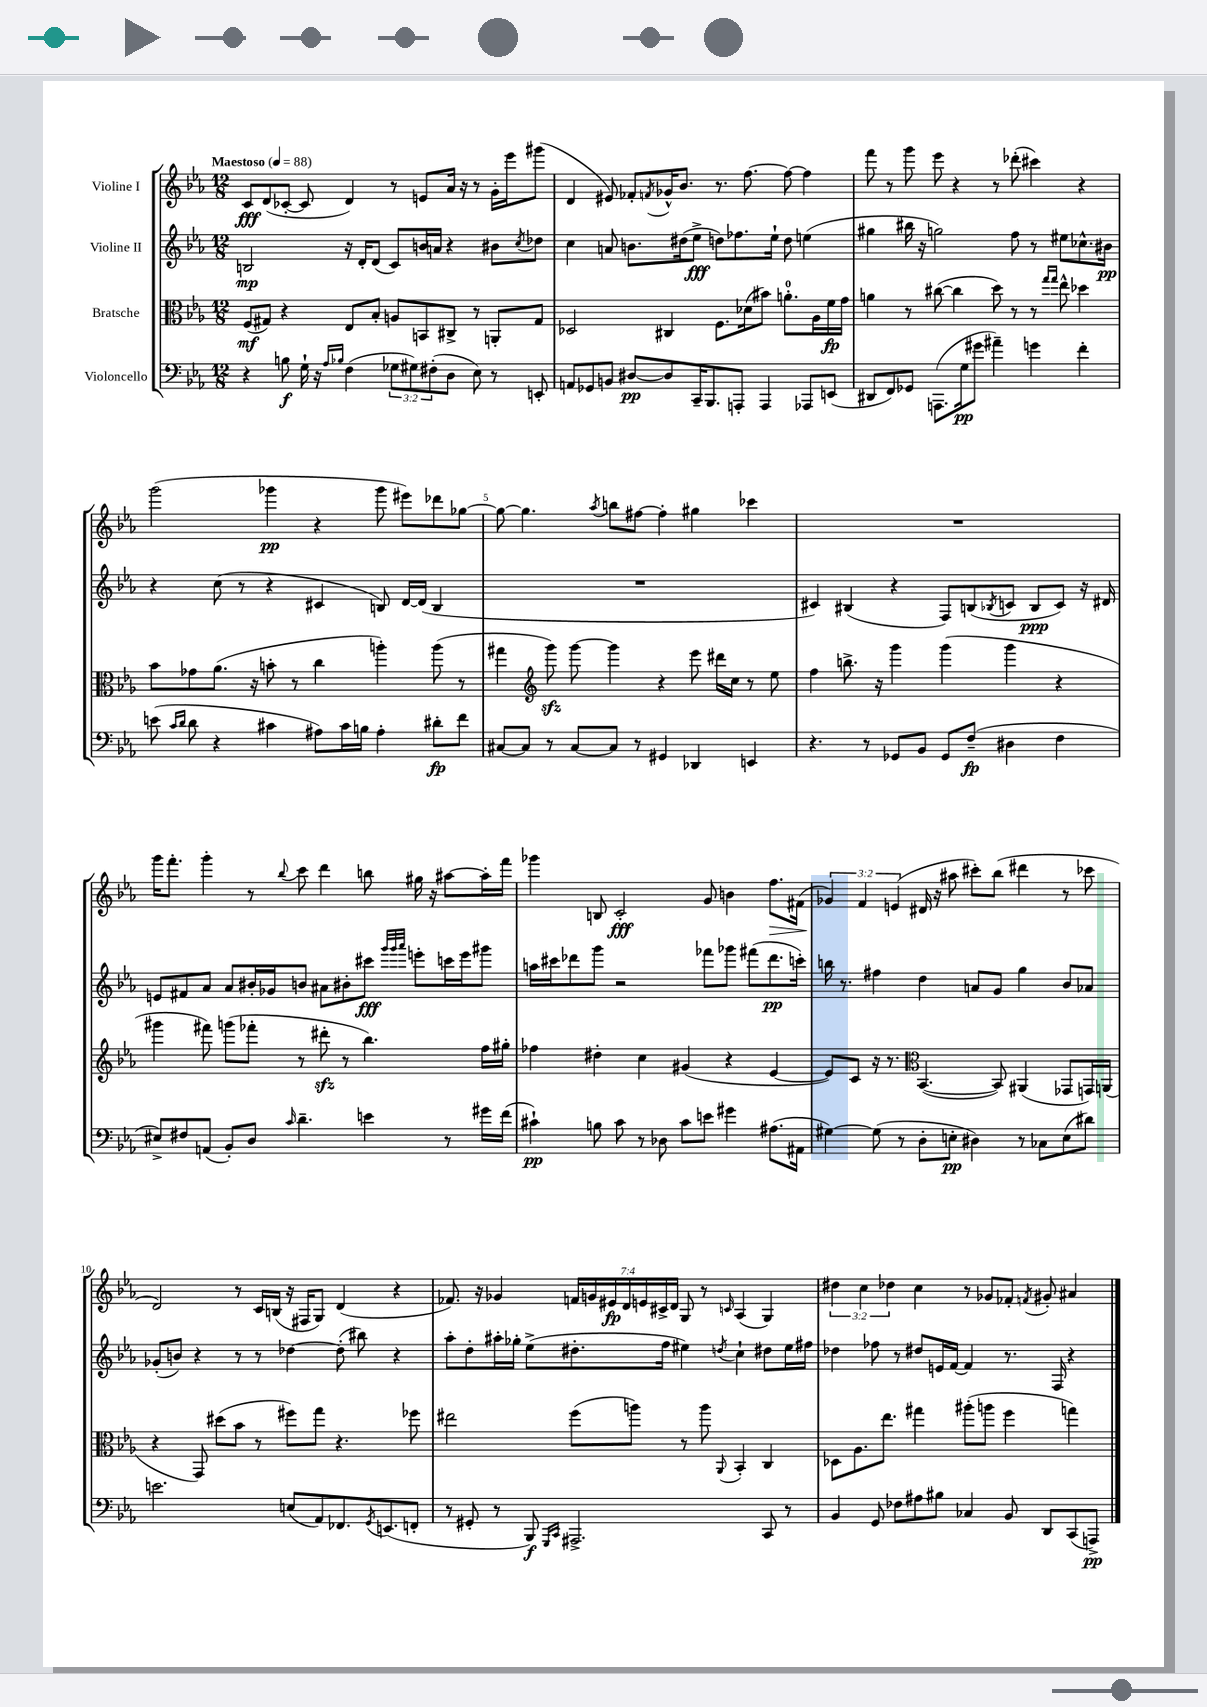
<<
\new StaffGroup <<
\new Staff = "s0" \with { instrumentName = "Violine I" } {
    \clef treble \key ees \major \numericTimeSignature \time 12/8 \override Staff.TupletNumber.text = #tuplet-number::calc-fraction-text \tempo "Maestoso" 4 = 88
    c'8\fff d'8( ces'8~-. ces'8 d'4) r8 e'8 aes'16 r16 r8 g'16-. ees'''16 gis'''8( |
    d'4 eis'8) fes'8-. \acciaccatura { f'8 } ges'16-^ bes'8. r8. f''8.~ f''8~ f''4 |
    f'''8 r8 g'''8 ees'''8 r4 r8 des'''8-.( cis'''4) r4 |
    g'''2( ges'''4\pp r4 ges'''8 eis'''8) des'''8 ges''8~ |
    ges''8~ ges''4. \acciaccatura { aes''8 } b''8 fis''8~ fis''4-. gis''4 ces'''4 |
    R1. |
    g'''16 f'''8.-. g'''4-. r8 \appoggiatura { bes''8 } c'''8 d'''4 b''8 gis''16 r16 ais''8~ ais''16-. f'''16 |
    ges'''4 b8 c'2-.\fff g'8 b'4 f''8.\> fis'16( |
    \tuplet 3/2 { ges'4\!) f'4 e'4( } dis'16 r16 ais''8 cis'''8-.) bes''8( dis'''4 r8 ces'''8 |
    d'2) r8 c'16 b16( r16 fis16 g8) d'4( r4 |
    fes'8.) r16 ges'4 \tuplet 7/4 { f'16 g'16 eis'16\fp d'16 e'16 cis'16-> d'16 } g8 r8 \grace { c'16 } aes4( g4) |
    \tuplet 3/2 { dis''4 c''4 des''4 } c''4 r8 ges'8 fes'8-. \acciaccatura { f'8 } gis'8-. ais'4 \bar "|." |
}
\new Staff = "s1" \with { instrumentName = "Violine II" } {
    \clef treble \key ees \major \numericTimeSignature \time 12/8
    b2\mp r16 d'16-. d'8( c'8) b'16 a'16 r4 bis'8 \acciaccatura { c''8 } des''8 |
    c''4 a'8 b'8. dis''16( ees''8->\fff d''8) fes''8. ees''16-! d''8 e''4( |
    gis''4 bis''16 r16 g''2) f''8 r8 eis''8 ces''8.-^ bis'16\pp |
    r4 c''8( r8 r4 cis'4 b8) d'16~ d'16( b4 |
    R1. |
    cis'4) bis4( r4 f8) b8( \acciaccatura { bes8 } c'8 bes8\ppp c'8) r16 dis'16 |
    e'8 fis'8 aes'8 aes'8 bis'16-. ges'16 b'8 ais'8 bis'8-. cis'''8\fff \grace { g'''32 g'''32 aes'''32 } e'''8-. c'''16 e'''16 gis'''8 |
    a''16 cis'''16 des'''8 g'''8 r2 fes'''8 ges'''8 fis'''8( des'''8.\pp c'''16-.) |
    b''16 r8. fis''4 d''4 a'8 g'8 g''4 bes'8 aes'8 |
    ges'8-.( b'8) r4 r8 r8 des''4~ des''8-.( bis''8) r4 |
    aes''8-. d''8-. ais''16-. ges''16-. ees''8->( dis''8.-. f''16 eis''4) \acciaccatura { d''8 } c''4-! dis''8 eis''16 fis''16 |
    des''4 fes''8 r8 dis''8 e'16 f'16~ f'4 r8. f16 r4 \bar "|." |
}
\new Staff = "s2" \with { instrumentName = "Bratsche" } {
    \clef alto \key ees \major \numericTimeSignature \time 12/8
    f8\mf( gis8) r4 ees8 bes8-. a8 b,8 cis8-> r8 a,8-. gis8 |
    des2 cis4 f8. des'16( bis'8) a'8.-0-. aes16 f'16\fp g'16 |
    a'4 r8 cis''8~( cis''4 d''8) r8 r8 \grace { g''16 g''16 } ees''8-^ des''4 |
    bes'8 ges'8 aes'8.( r16 b'8-. r8 c''4 a''4-.) a''8( r8 |
    gis''4 \clef treble g'''8\sfz) g'''8~ g'''4 r4 ees'''8 dis'''16 c''16 r8 ees''8 |
    f''4 b''8.-> r16 g'''4 g'''4( g'''4 r4 |
    gis'''4 fis'''8) g'''8( fes'''8-. r8 dis'''8-.\sfz r8 bes''4.) f''16 gis''16-. |
    fes''4 dis''4-. c''4 gis'4( r4 ees'4~ |
    ees'8) c'8 r16 r8. \clef alto bes,4.~( bes,8) ais,4( ges,8 g,16) a,16( |
    r4 g,8) dis''8( bes'8 r8 fis''8) g''8 r4. fes''8 |
    eis''2 f''8( a''8) r8 a''8 \appoggiatura { aes,8 } bes,4-. c4 |
    des8 aes8. ees''8. gis''4 ais''8-.( a''8 f''4 g''4) \bar "|." |
}
\new Staff = "s3" \with { instrumentName = "Violoncello" } {
    \clef bass \key ees \major \numericTimeSignature \time 12/8 \override Staff.TupletNumber.text = #tuplet-number::calc-fraction-text
    r4 b8\f g16-! r16 \grace { aes16 bes16 } f4( \tuplet 3/2 { ges8 gis8) fis8-.( } d8 ees8) r8 e,8-. |
    a,8 ges,8 b,8 dis8~\pp dis8 c,16-- bes,,8. a,,8-. a,,4 aes,,8 e,8( |
    dis,8 f,8) ges,8 a,,8.( g16\pp gis'8 ais'4--) g'4 f'4-. |
    e'8( \grace { c'16 d'16 } d'8 r4 cis'4 ais8) cis'16 b16 ais4-. dis'8-.\fp f'8 |
    cis8~ cis8 r8 cis8~ cis8 r8 gis,4 des,4 e,4 |
    r4. r8 ges,8 bes,8 ges,8 f8--\fp( dis4 f4 |
    eis8->) fis8 a,8( bes,8-.) d8 \grace { c'16 } d'4.-- e'4 r8 gis'16 f'16( |
    cis'4-!\pp) b8 cis'8 r8 des8 cis'8 e'8 gis'4 ais8.( ais,16 |
    gis4~) gis8( r8 d8-. e8-.\pp dis4) r8 ces8 e8( dis'8) |
    e'2. e8( aes,8) fes,8. \acciaccatura { g,8 } e,8.( f,8-. |
    r8 gis,8-. r8 bes,,8\f) \grace { g,,16 c,16 } ais,,2.-> c,8 r8 |
    bes,4 g,8 fes8 ais8 bis8 ces4 bes,8 d,8 c,8( a,,8->\pp) \bar "|." |
}
>>
>>
\layout { \context { \Score \override BarNumber.break-visibility = ##(#f #t #t) barNumberVisibility = #(every-nth-bar-number-visible 5) } }
